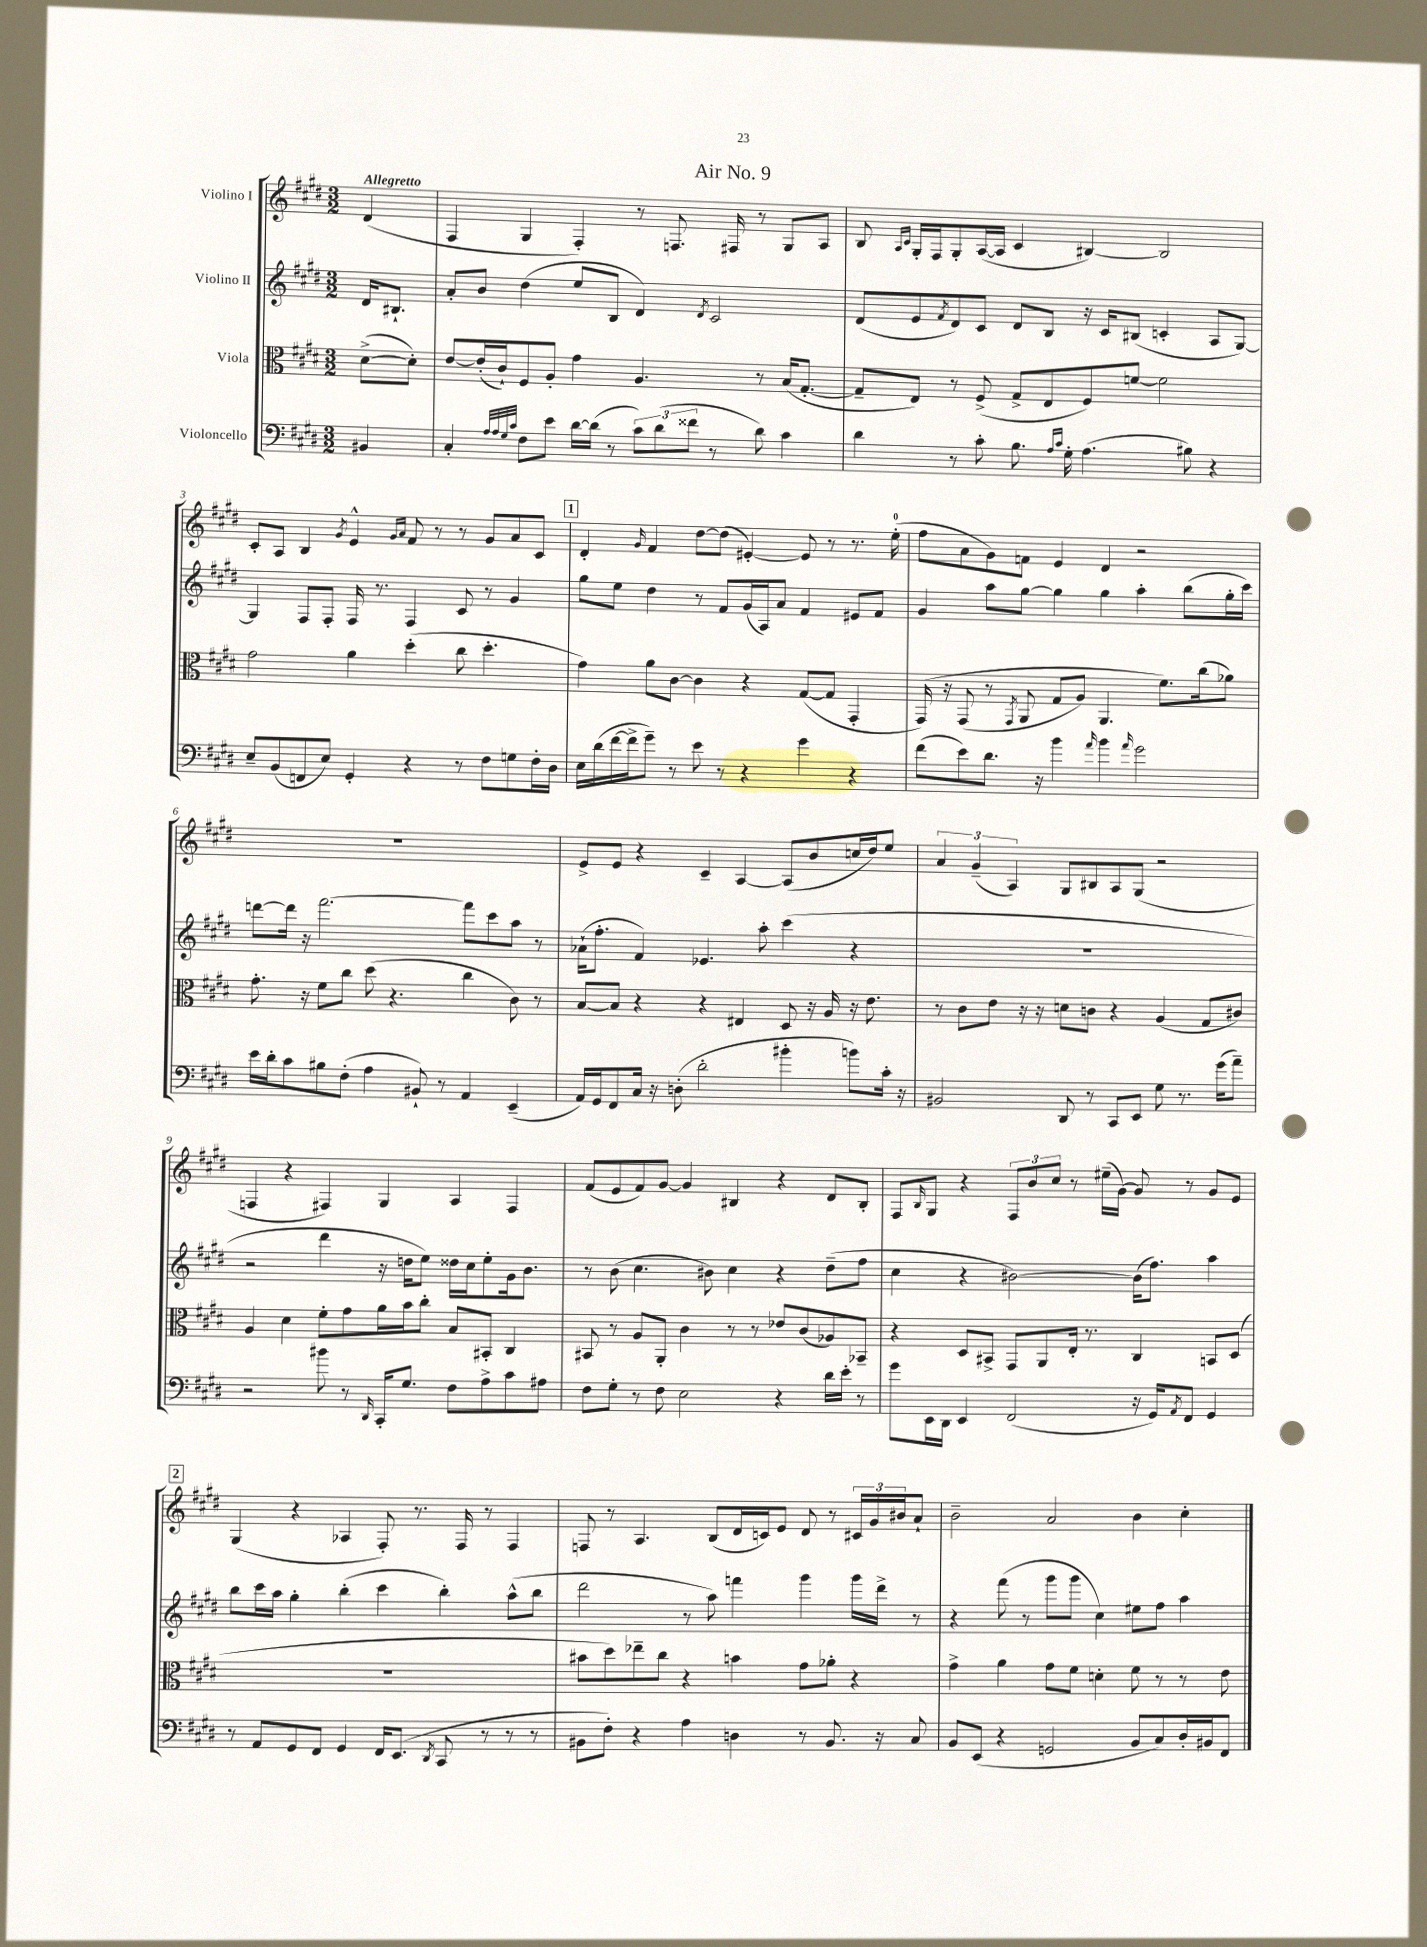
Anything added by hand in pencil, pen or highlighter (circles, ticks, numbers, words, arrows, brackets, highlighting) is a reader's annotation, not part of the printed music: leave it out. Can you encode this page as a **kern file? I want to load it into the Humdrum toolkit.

**kern	**kern	**kern	**kern
*part4	*part3	*part2	*part1
*staff4	*staff3	*staff2	*staff1
*I"Violoncello	*I"Viola	*I"Violino II	*I"Violino I
*clefF4	*clefC3	*clefG2	*clefG2
*k[f#c#g#d#]	*k[f#c#g#d#]	*k[f#c#g#d#]	*k[f#c#g#d#]
*M3/2	*M3/2	*M3/2	*M3/2
=	=	=	=
!	!	!	!LO:TX:a:B:t=Allegretto
4BB#X/	([8d#^\L	16d#/KL	(4d#/
.	.	8.B#X`/J	.
.	8d#'\J])	.	.
=1	=1	=1	=1
4C#'/	[8e/L	8a'/L	4F#/
.	(16e'/L]	8b/J	.
.	16c#`/J)	.	.
32qqA/LLL	.	.	.
32qqA/	.	.	.
32qqG#/	.	.	.
32qqc#/JJJ	.	.	.
8F#\L	8F#/	(4dd#\	4G#/
8e\J	8A'/J	.	.
[16d#\LL	4g#\	8ee/L	4F#'/)
(16d#\JJ]	.	.	.
8r	.	8B/J	.
12c#\L)	4.A/	4d#/)	8r
(12d#\	.	.	.
.	.	.	8.Fn/
12f##X\J	.	.	.
.	.	8qd#/	.
8r	.	2c#/	.
.	.	.	16F#X/
8d#\)	8r	.	8r
4c#\	(16B/KL	.	8G#/L
.	[8.G#'/J	.	.
.	.	.	8A/J
=2	=2	=2	=2
4d#\	8G#~/L]	(8d#/L	8B/
.	.	.	16qqA/LL
.	.	.	16qqc#/JJ
.	8E/J)	8e/	16G#'/LL
.	.	.	16F#/J
.	.	8qf#/	.
8r	8r	8d#/)	8G#'/
8c#'\	(8F#^/	8c#/J	([16A/L
.	.	.	16A/JJ]
8.B\	8G#^/L	8d#/L	4c#/
.	8E/	8B/J	.
16qqA/LL	.	.	.
16qqc#/JJ	.	.	.
16G#'\	.	.	.
(4.A\	8F#/)	16r	[4B#X/)
.	.	16c#/KL	.
.	[8fn/J	(8B#X/J	.
.	2f\]	4cn'/	2B#/]
8B#X\)	.	.	.
4r	.	8A/L	.
.	.	[8G#/J)	.
!!LO:LB:g=z
=3	=3	=3	=3
8E~/L	2g#\	4G#/]	8c#'/L
(8BB/	.	.	8A/J
8FFn/	.	8F#/L	4B/
8E/J)	.	8F#'/J	.
.	.	.	8qg#/
4GG#'/	4a\	16F#/	4e^^/
.	.	8.r	.
.	.	.	16qqg#/LL
.	.	.	16qqa/JJ
4r	(4dd#'\	4F#/	8f#/
.	.	.	8r
8r	8cc#\	8c#/	8r
8F#\L	4.dd#'\	8r	8g#/L
8Gn\	.	4g#/	8a/
16F#'\L	.	.	8c#/J
16D#\JJ	.	.	.
!!LO:REH:place=s1:t=1
=4	=4	=4	=4
16E\LL	4g#\)	8gg#\L	4d#'/
(16d#\	.	.	.
[16f#\	.	8ee\J	.
16f#^\J]	.	.	.
.	.	.	16qqg#/
8g#~\J)	8a\L	4dd#\	4f#/
8r	[8c#\J	.	.
8e\	4c#\]	8r	[8dd#\L
8r	.	8f#/L	(8dd#\J]
4r	4r	(16g#/L	[4e#X'/)
.	.	16A/J)	.
.	.	8a/J	.
4g#\	([8G#/L	4f#/	8e#/]
.	8G#/J]	.	8r
4r	4GG#'/	8e#X/L	8.r
.	.	8f#/J	.
.	.	.	(16ee'\
=5	=5	=5	=5
(8f#\L	(16GG#/)	4g#/	8ff#\L
.	16r	.	.
8e\)	(8GG#/	.	8a\
8.d#\J	8r	8aa\L	8g#\)
.	8qGG#/	.	.
.	8AA/	[8gg#\J	8fn\J
16r	.	.	.
4b\	8G#/L	4gg#\]	4e/
.	8A/J)	.	.
16qqa/	.	.	.
4b\	4.AA/	4gg#\	4d#/
16qqa/	.	.	.
2g#\	.	4aa'\	2r
.	8.f#\L)	.	.
.	.	(8bb\L	.
.	(16cc#\k	.	.
.	8a-X\J)	16gg#'\L	.
.	.	16ccc#\JJ)	.
!!LO:LB:g=z
=6	=6	=6	=6
16e\LL	8.g#'\	[8dddn\L	1.r
16d#'\J	.	.	.
8c#\	.	16ddd\Jk]	.
.	16r	16r	.
8B#X\	8f#\L	[2.fff#\	.
(8F#'\J	8cc#\J	.	.
4A\	(8dd#\	.	.
.	4.r	.	.
8BB#X`/)	.	.	.
8r	.	.	.
4AA/	4cc#\	8fff#\L]	.
.	.	8ccc#\	.
(4EE~/	8c#\)	8aa\J	.
.	8r	8r	.
=7	=7	=7	=7
16AA/LL)	[8B/L	(16a-X`\KL	8e^/L
16GG#/J	.	8.ff#'\J	.
8FF#/	8B/J]	.	8e/J
16C#/Jk	4r	4f#/)	4r
16r	.	.	.
(8Dn'\	.	.	.
2d#'\	4r	4.e-X/	4c#~/
.	4E#X/	.	[4A/
.	.	8aa'\	.
4b#X'\	8D#/	(4ccc#\	(8A/L]
.	16r	.	8b/
.	16A/	.	.
8bn\L)	16r	4r	16ccn/L
.	8.e\	.	16dd#/J)
16c#'\Jk	.	.	8ee/J
16r	.	.	.
=8	=8	=8	=8
2BB#X/	8r	1.r	6a/
.	8c#\L	.	.
.	.	.	(6g#~/
.	8e\J	.	.
.	.	.	6A/)
.	16r	.	.
.	16r	.	.
8DD#/	8dn\L	.	8G#/L
8r	8cn\J	.	8B#X/
8CC#/L	4r	.	8A/
8EE/J	.	.	(8G#/J
8G#\	(4A/	.	2r
8.r	.	.	.
.	8G#/L	.	.
(16g#\KL	.	.	.
8a~\J)	8c#X/J)	.	.
!!LO:LB:g=z
=9	=9	=9	=9
2r	4A/	2r	4Fn/
.	4d#\	.	4r
8b#X\	8f#'\L	4ddd#\	4F#X/)
8r	8g#\	.	.
16qqDD#/	.	.	.
16CC#'/KL	16a\L	16r	4G#/
8.G#/J	16b\J	16ddn\KL	.
.	8cc#'\J	8ee\J)	.
8F#\L	8B/L	16dd##X\LL	4A/
.	.	16cc#\J	.
8A^\	8BB#X'/J	8ee'\	.
8c#\	4C#/	16g#\k	4F#/
.	.	8.b\J	.
8A#X\J	.	.	.
=10	=10	=10	=10
8F#\L	8BB#X/	8r	(8f#/L
8G#'\J	8r	(8b\	8e/
8r	8A/L	4.cc#\	8f#/)
8F#\	8AA'/J	.	[8g#/J
2E\	4c#\	.	4g#/]
.	.	8b#X\)	.
.	8r	4cc#\	4B#X/
.	8r	.	.
4r	8e-X/L	4r	4r
.	(8c#/	.	.
16d#\LL	8A-X/)	(8dd#~\L	8d#/L
16e'\JJ	.	.	.
8r	8BB-X~/J	8ff#\J	8B#'/J
=11	=11	=11	=11
8g#\L	4r	4cc#\	8F#/L
.	.	.	16qqB/
16EE\L	.	.	8G#/J
16DD#\JJ	.	.	.
4EE/	8D#/L	4r	4r
.	8BB#X^/J	.	.
(2FF#/	8GG#/L	[2b#X\)	12F#/L
.	.	.	12b/
.	8AA/	.	.
.	.	.	12cc#/J
.	16E'/Jk	.	8r
.	8.r	.	.
.	.	.	(16ee#X~\LL
.	.	.	[16g#\JJ)
16r	4C#/	(16b#\KL]	8g#/]
16GG#/KL)	.	8.ff#\J)	.
8qAA/	.	.	.
8FF#/J	.	.	8r
4GG#/	8BBn/L	4aa\	8g#/L
.	(8D#/J	.	8e/J
!!LO:LB:g=z
!!LO:REH:place=s1:t=2
=12	=12	=12	=12
8r	1.r	8bb\L	(4G#/
8AA/L	.	16ccc#\L	.
.	.	16aa\JJ	.
8GG#/	.	4gg#'\	4r
8FF#/J	.	.	.
4GG#/	.	(4bb'\	4A-X/
16FF#/KL	.	4ccc#\	8F#'/)
(8.EE/J	.	.	.
.	.	.	8.r
8qDD#/	.	.	.
8CC#/	.	4bb'\)	.
.	.	.	16F#/
8r	.	.	8r
8r	.	(8aa^^\L	4F#/
8r	.	8bb\J	.
=13	=13	=13	=13
8BB#X\L	8b#X\L	2ddd#\	8Fn/
8F#'\J)	8dd#\)	.	8r
4r	8ee-X~\	.	4.A/
.	8cc#\J	.	.
4A\	4r	8r	.
.	.	8aa\)	(8B/L
4Dn\	4bn\	4fffn\	16d#/L
.	.	.	16cn/J)
.	.	.	8e/J
8r	8g#\L	4ggg#\	8d#/
8.BB#/	8a-X'\J	.	8r
.	4r	16ggg#\LL	24c#X/LL
.	.	.	24g#/
16r	.	16ddd#^\JJ	.
.	.	.	24b#X/J
8C#/	.	8r	8a`/J
=14	=14	=14	=14
8BB/L	4g#^\	4r	2b~\
(8EE/J	.	.	.
4r	4a\	(8fff#\	.
.	.	8r	.
2GGn/	8g#\L	8ggg#\L	2a/
.	8f#\J	8ggg#\J	.
.	4dn'\	4cc#\)	.
8BB/L	8f#\	8ee#X\L	4b\
8C#/)	8r	8ff#\J	.
16D#'/L	8r	4aa\	4cc#'\
16BB#X/J	.	.	.
8FF#/J	8e\	.	.
==	==	==	==
*-	*-	*-	*-
